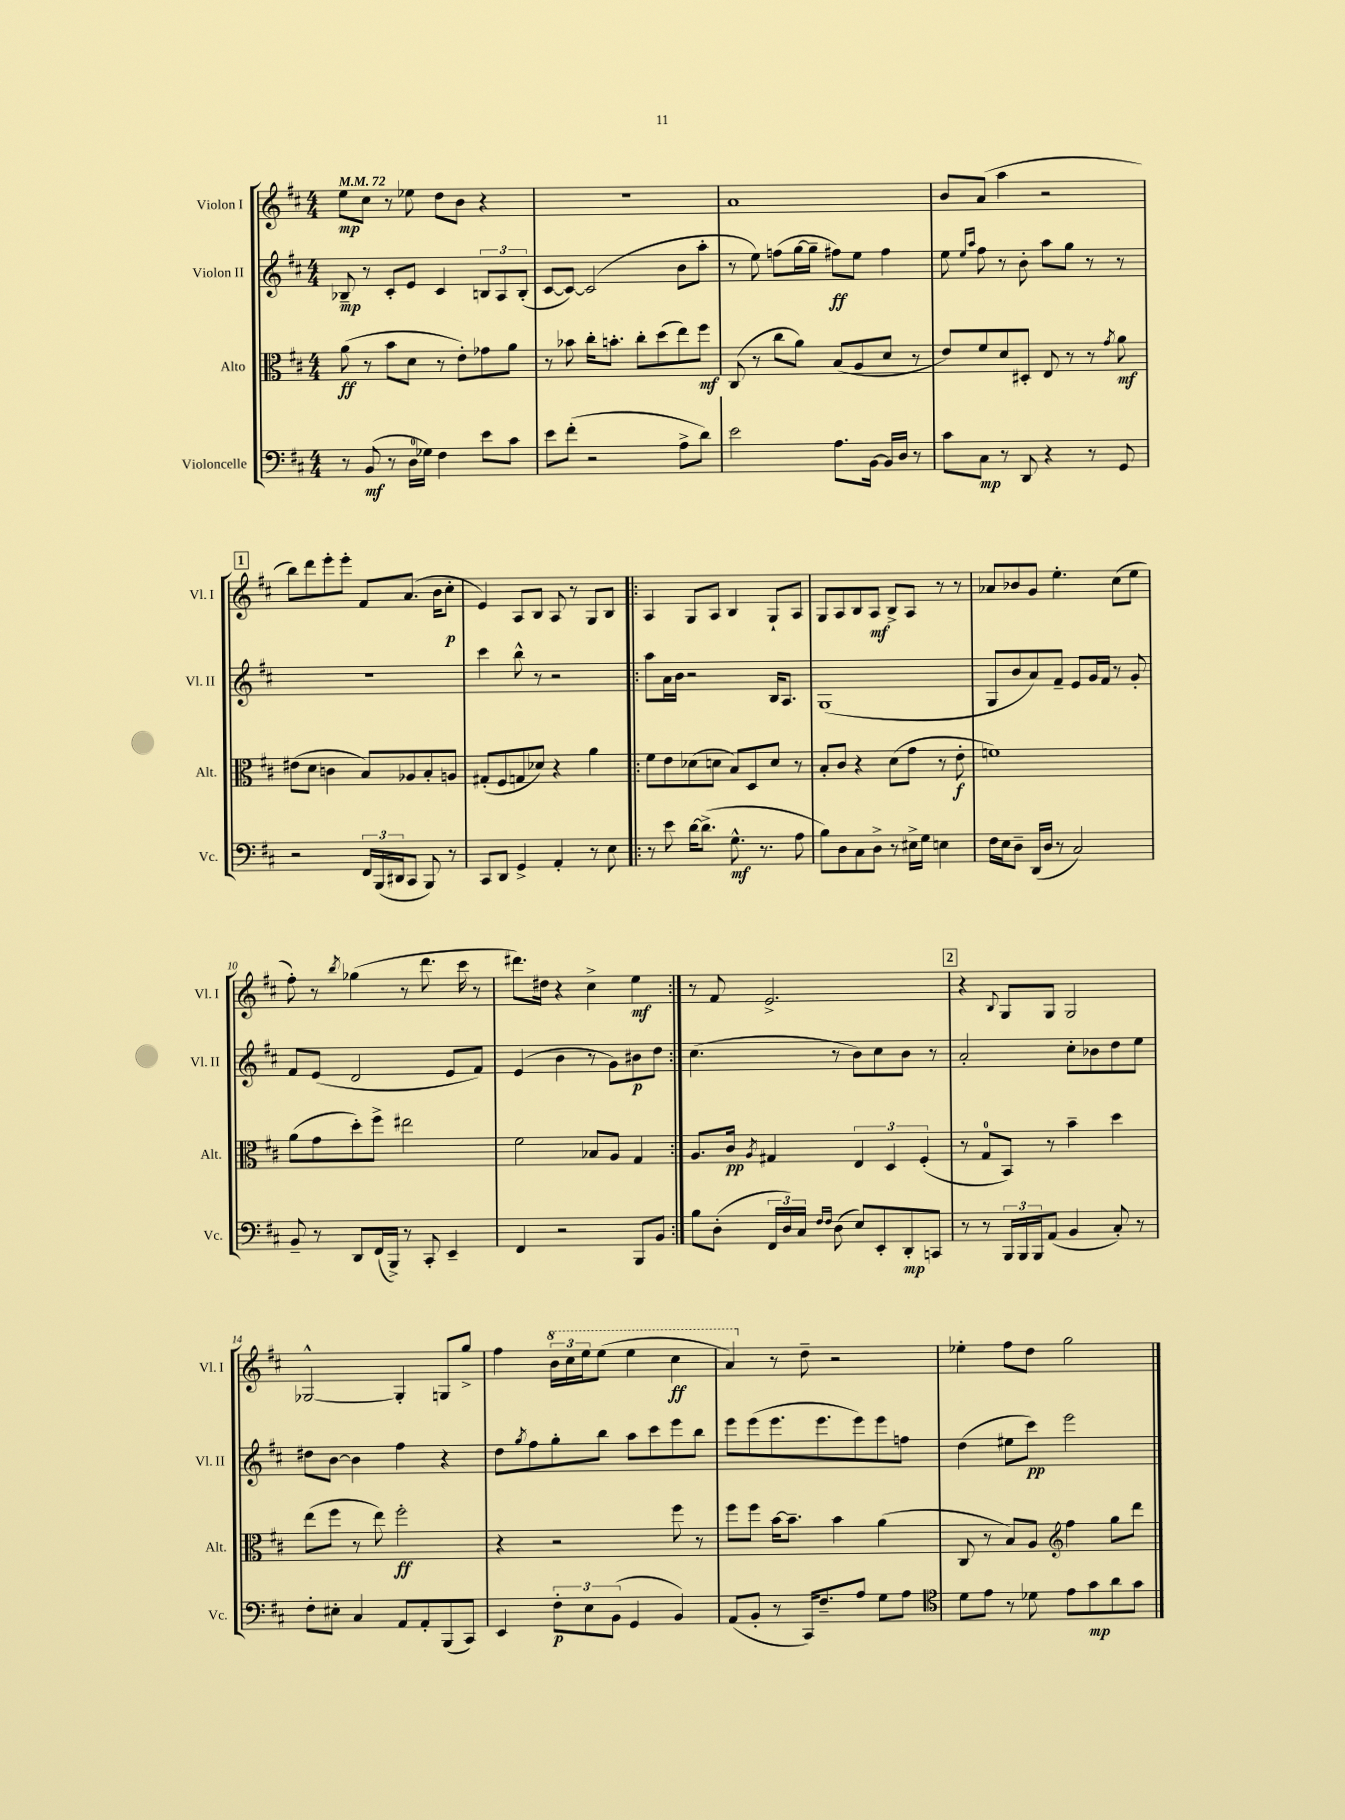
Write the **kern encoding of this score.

**kern	**kern	**kern	**kern
*staff4	*staff3	*staff2	*staff1
*clefF4	*clefC3	*clefG2	*clefG2
*k[f#c#]	*k[f#c#]	*k[f#c#]	*k[f#c#]
*M4/4	*M4/4	*M4/4	*M4/4
*MM72	*MM72	*MM72	*MM72
8r	(8a\	8B-~/	8ee\L
(8BB/	8r	8r	8cc#\J
8r	8b\L	8c#'/L	8r
16D\LL	8d\J	8e/J	8ee-\
16G-\JJ)	.	.	.
4F#\	8r	4c#/	8dd\L
.	8e'\L)	.	8b\J
8e\L	8g-\	12B/L	4r
.	.	12A/	.
8c#\J	8a\J	.	.
.	.	(12B'/J	.
=	=	=	=
8e\L	8r	[8c#/L	1r
(8f#'\J	8b-\	8c#/_J)	.
2r	16cc#'\LK	(2c#/]	.
.	8.b'\J	.	.
.	8cc#'\L	.	.
.	(8dd\	.	.
8A^\L	8ee\)	8b\L	.
8d\J)	8ff#\J	8aa'\J	.
=	=	=	=
2e\	(8C#/	8r	1a
.	8r	8ee\)	.
.	8cc#\L	(8ff\L	.
.	8a\J)	[16gg\L	.
.	.	16gg~\]JJ	.
8.A\L	(8B/L	8ff#\L)	.
.	8A/	8ee\J	.
[16BB\Jk	.	.	.
16BB/]LL	8d/J	4ff#\	.
16D/JJ	.	.	.
8r	8r	.	.
=	=	=	=
8c#\L	8e/L)	8ee\	8b/L
.	.	16qqee/LL	.
.	.	16qqaa/JJ	.
8C#\J	8f#/	8ff#\	(8a/J
8r	8d/	8r	4aa\
8DD/	8D#'/J	8b'\	.
4r	8E/	8aa\L	2r
.	8r	8gg\J	.
8r	8r	8r	.
.	8qg/	.	.
8GG/	8a\	8r	.
=	=	=	=
2r	(8e#\L	1r	8bb\L)
.	8d\J	.	8ddd\
.	4c\	.	8eee'\
.	.	.	8eee'\J
24FF#/LL	8B/L)	.	8f#/L
(24BBB/	.	.	.
24DD#/J	.	.	.
8CC#/J	8A-/	.	(8.a/J
8BBB/)	8B'/	.	.
.	.	.	16b\LK
8r	8A/J	.	8cc#'\J
=	=	=	=
8CC#/L	(8G#'/L	4ccc#\	4e/)
8DD/J	8F#/	.	.
4GG^/	8G/	8bb^^\	8A/L
.	8d-/J)	8r	8B/J
4AA'/	4r	2r	8A/
.	.	.	8r
8r	4a\	.	8G/L
8E\	.	.	8B/J
=!|:	=!|:	=!|:	=!|:
8r	8f#\L	8aa\L	4A/
8e\	8e\	16a\L	.
.	.	16b\JJ	.
[16d\LK	(8d-\	2r	8G/L
(8.d^\]J	.	.	.
.	8d\J	.	8A/J
8.G^^\	8B/L)	.	4B/
.	8D/	.	.
8.r	.	.	.
.	8d/J	16B/LK	8G`/L
.	.	8.A/J	.
8A\	8r	.	8A/J
=	=	=	=
8B\L)	8B'/L	(1G	8G/L
8D\	8c#/J	.	8A/
8C#\	4r	.	8B/
8D^\J	.	.	8A/J
8r	(8d\L	.	8B^/L
16E#^\LL	8g\J	.	8A/J
16G\JJ	.	.	.
4E\	8r	.	8r
.	8e'\	.	8r
=	=	=	=
16F#\LL	1f)	8G/L	8a-/L
16E\J	.	.	.
8D~\J	.	8b/	8b-/
(16DD/LL	.	8a/)	8g/J
16D/JJ	.	.	.
8r	.	8f#~/J	4.ee'\
2C#/)	.	8e/L	.
.	.	16g/L	.
.	.	16f#/JJ	.
.	.	8r	(8cc#\L
.	.	8g'/	8ee\J
=	=	=	=
8BB~/	(8a\L	8f#/L	8ff#'\)
8r	8g\	(8e/J	8r
.	.	.	8qbb/
8DD/L	8dd'\)	2d/	(4gg-\
(16FF#/L	8ff#^\J	.	.
16BBB^/JJ)	.	.	.
8r	2ee#\	.	8r
8CC#'/	.	.	8.ddd\
4EE~/	.	8e/L	.
.	.	.	16ccc#\
.	.	8f#/J)	8r
=	=	=	=
4FF#/	2f#\	(4e/	8.ddd#\L)
.	.	.	16dd#\Jk
2r	.	4b\	4r
.	8B-/L	8r	4cc#^\
.	8A/J	8g\L)	.
8BBB/L	4G/	8b#\	4ee\
8BB/J	.	8dd\J	.
=:|!	=:|!	=:|!	=:|!
8B\L	8.A/L	(4.cc#\	8r
(8D'\J	.	.	8f#/
.	16c#/Jk	.	.
.	8qA/	.	.
24FF#/LL	4G#/	.	2.e^/
24D/)	.	.	.
24C#/JJ	.	.	.
16qqF#/LL	.	.	.
16qqF#/JJ	.	.	.
(8D\	.	8r	.
8E/L)	6E/	8b\L)	.
8EE'/	.	8cc#\	.
.	6D/	.	.
8DD'/	.	8b\J	.
.	(6F#'/	.	.
8CC/J	.	8r	.
=	=	=	=
8r	8r	2a'/	4r
8r	8G/L	.	.
.	.	.	8qqB/
24BBB/LL	8BB/J)	.	8G/L
24BBB/	.	.	.
24BBB/J	.	.	.
(8AA/J	8r	.	8G/J
4BB/	4b~\	8cc#'\L	2G/
.	.	8b-\	.
8C#'/)	4dd\	8dd\	.
8r	.	8ee\J	.
=	=	=	=
8F#'\L	(8ee\L	8dd#\L	[2G-^^/
8E#'\J	8ff#\J	[8b\J	.
4C#/	8r	4b\]	.
.	8ee\)	.	.
8AA/L	2ff#'\	4ff#\	4G-'/]
8AA'/	.	.	.
(8BBB/	.	4r	8G/L
8CC#/J)	.	.	8gg^/J
=	=	=	=
4EE/	4r	8dd\L	4ff#\
.	.	8qgg/	.
.	.	8ff#\	.
12F#'\L	2r	8gg'\	24bb\LL
.	.	.	24ccc#\
12E\	.	.	24eee\J
.	.	8bb\J	(8eee\J
(12BB\J	.	.	.
4GG/	.	8aa\L	4eee\
.	.	8ccc#\	.
4BB/)	8ff#\	8eee\	4ccc#\
.	8r	8bb\J	.
=	=	=	=
(8AA/L	8ff#\L	8eee\L	4aa/)
8BB'/J	8ff#\J	(8eee\	.
8r	[16b\LK	8.eee\	8r
.	8.b~\]J	.	.
16CC#/LK)	.	.	8dd~\
8.F#~/	.	8.eee\	.
.	4b\	.	2r
8A/J	.	8eee\)	.
8G\L	(4a\	8eee\	.
8A\J	.	8ff\J	.
=	=	=	=
*clefC4	*	*	*
8d\L	8C#/	(4dd\	4ee-'\
8e\J	8r	.	.
8r	8B/L)	8ee#\L	8ff#\L
8d-\	8A/J	8ccc#\J)	8dd\J
*	*clefG2	*	*
8e\L	4ff#\	2eee\	2gg\
8g\	.	.	.
8a\	8gg\L	.	.
8g\J	8ddd\J	.	.
==	==	==	==
*-	*-	*-	*-
